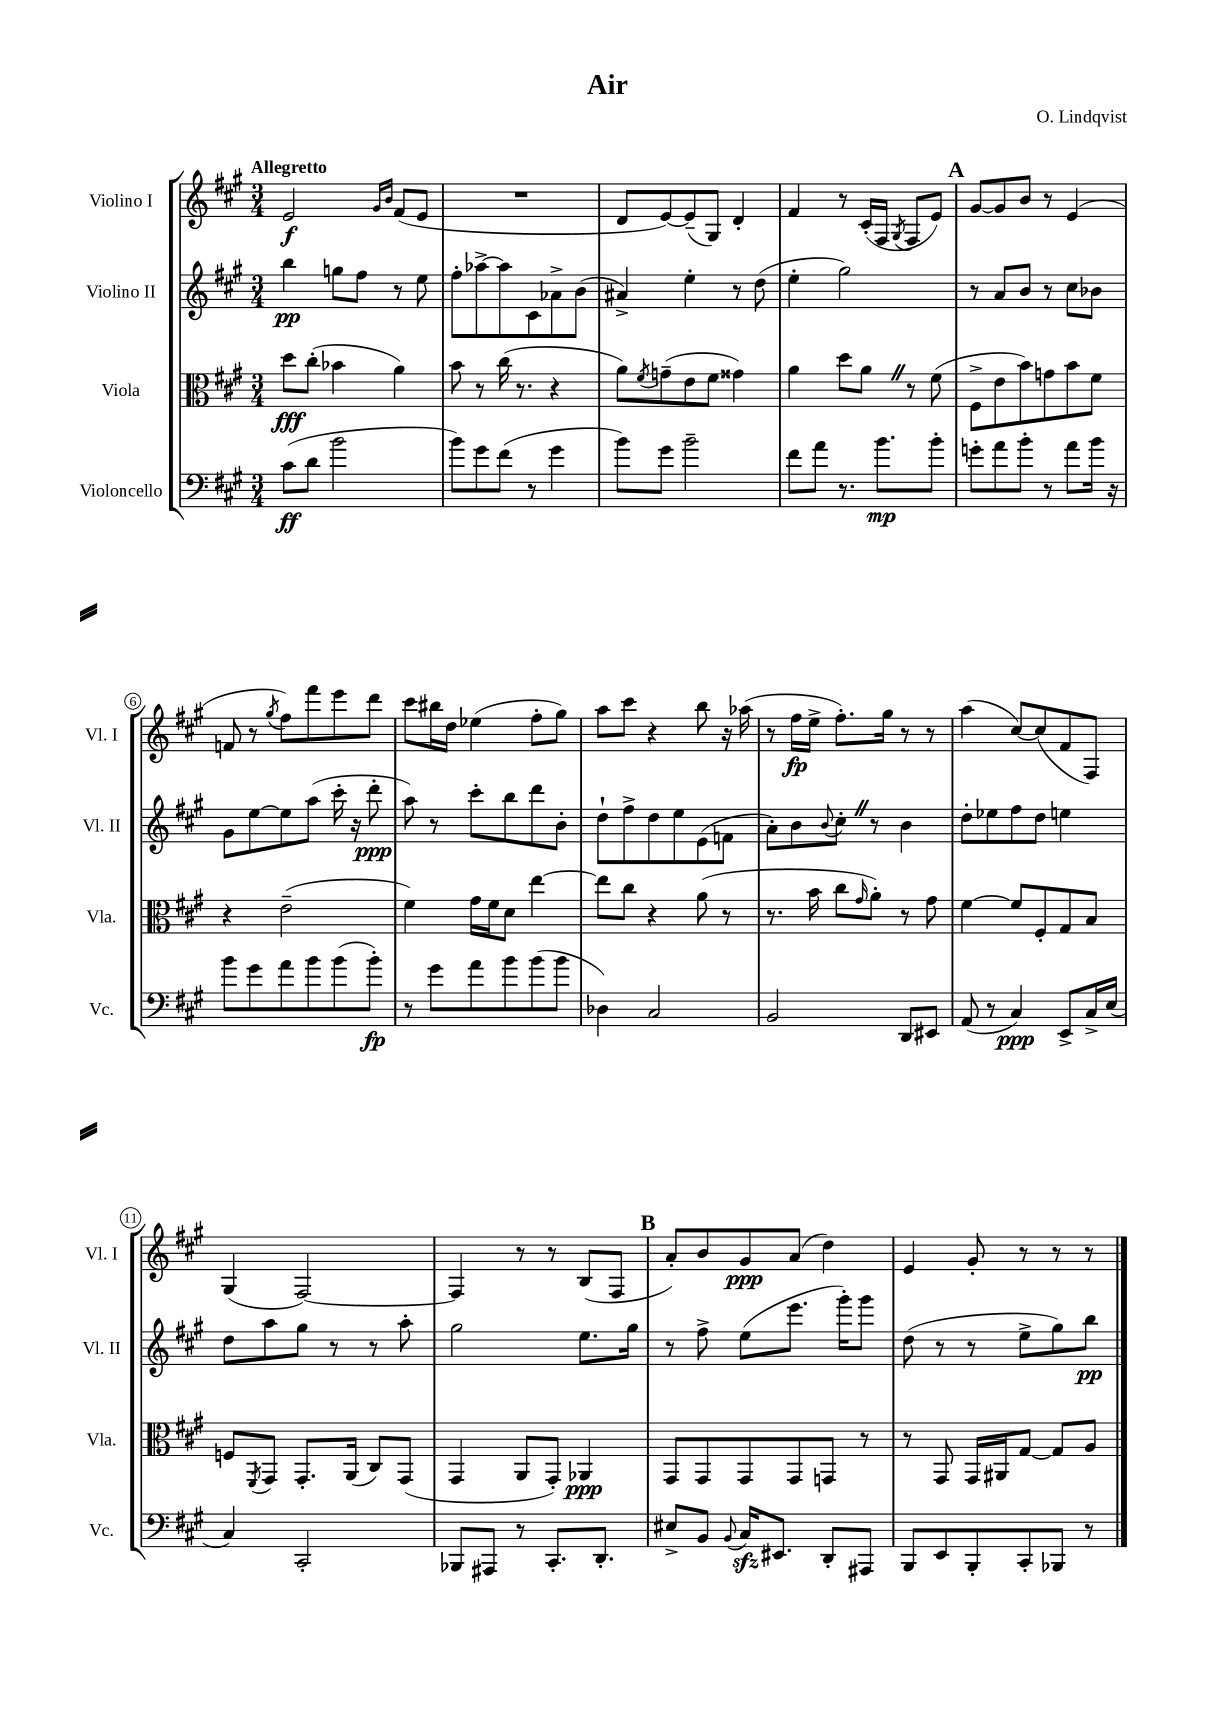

**kern	**dynam	**kern	**dynam	**kern	**dynam	**kern	**dynam
*part4	*part4	*part3	*part3	*part2	*part2	*part1	*part1
*staff4	*staff4	*staff3	*staff3	*staff2	*staff2	*staff1	*staff1
*I"Violoncello	*	*I"Viola	*	*I"Violino II	*	*I"Violino I	*
*I'Vc.	*	*I'Vla.	*	*I'Vl. II	*	*I'Vl. I	*
*clefF4	*	*clefC3	*	*clefG2	*	*clefG2	*
*k[f#c#g#]	*	*k[f#c#g#]	*	*k[f#c#g#]	*	*k[f#c#g#]	*
*M3/4	*	*M3/4	*	*M3/4	*	*M3/4	*
=1	=1	=1	=1	=1	=1	=1	=1
!	!	!	!	!	!	!LO:TX:a:B:t=Allegretto	!
(8c#\L	ff	8dd\L	fff	4bb\	pp	2e/	f
8d\J	.	(8cc#'\J	.	.	.	.	.
2b\	.	4b-X\	.	8ggn\L	.	.	.
.	.	.	.	8ff#\J	.	.	.
.	.	.	.	.	.	16qqg#/LL	.
.	.	.	.	.	.	16qqb/JJ	.
.	.	4a\)	.	8r	.	(8f#/L	.
.	.	.	.	8ee\	.	8e/J	.
=2	=2	=2	=2	=2	=2	=2	=2
8b\L)	.	8b\	.	8ff#'\L	.	2.r	.
8g#\	.	8r	.	[8aa-X^\	.	.	.
(8f#\J	.	(16cc#\	.	8aa-\]	.	.	.
.	.	8.r	.	.	.	.	.
8r	.	.	.	8c#\	.	.	.
4g#\	.	4r	.	8a-X^\	.	.	.
.	.	.	.	(8b\J	.	.	.
=3	=3	=3	=3	=3	=3	=3	=3
8b\L)	.	8a\L)	.	4a#X^/)	.	8d/L	.
.	.	8qf#/	.	.	.	.	.
8g#\J	.	(8gn~\	.	.	.	[8e/)	.
2b~\	.	8e\	.	4ee'\	.	(8e~/]	.
.	.	8f#\J	.	.	.	8G#/J)	.
.	.	4g##X\)	.	8r	.	4d'/	.
.	.	.	.	(8dd\	.	.	.
=4	=4	=4	=4	=4	=4	=4	=4
8f#\L	.	4a\	.	4ee'\	.	4f#/	.
8a\J	.	.	.	.	.	.	.
8.r	.	8dd\L	.	2gg#\)	.	8r	.
.	.	8aZ\J	.	.	.	(16c#'/LL	.
8.b\L	mp	.	.	.	.	16F#/JJ	.
.	.	.	.	.	.	8qG#/	.
.	.	8r	.	.	.	8F#/L	.
8b'\J	.	(8f#\	.	.	.	8e/J)	.
!!LO:REH:place=s1:t=A
=5	=5	=5	=5	=5	=5	=5	=5
8gn'\L	.	8F#^\L	.	8r	.	[8g#/L	.
8a\	.	8e\	.	8a/L	.	8g#/]	.
8b'\J	.	8b\)	.	8b/J	.	8b/J	.
8r	.	8gn\	.	8r	.	8r	.
8a\L	.	8b\	.	8cc#\L	.	(4e/	.
16b\Jk	.	8f#\J	.	8b-X\J	.	.	.
16r	.	.	.	.	.	.	.
!!LO:LB:g=z
=6	=6	=6	=6	=6	=6	=6	=6
8b\L	.	4r	.	8g#\L	.	8fn/	.
8g#\	.	.	.	[8ee\	.	8r	.
.	.	.	.	.	.	8qgg#/	.
8a\	.	(2e~\	.	8ee\]	.	8ff#\L)	.
8b\	.	.	.	(8aa\J	.	8fff#\	.
(8b\	.	.	.	16ccc#'\	.	8eee\	.
.	.	.	.	16r	.	.	.
8b'\J)	fp	.	.	8ddd'\	ppp	8ddd\J	.
=7	=7	=7	=7	=7	=7	=7	=7
8r	.	4f#\)	.	8aa\)	.	8ccc#\L	.
8g#\L	.	.	.	8r	.	16bb#X\L	.
.	.	.	.	.	.	16dd\JJ	.
8a\	.	16g#\LL	.	8ccc#'\L	.	(4ee-X\	.
.	.	16f#\J	.	.	.	.	.
8b\	.	8d\J	.	8bb\	.	.	.
(8b\	.	[4ee\	.	8ddd\	.	8ff#'\L	.
8b\J	.	.	.	8b'\J	.	8gg#\J)	.
=8	=8	=8	=8	=8	=8	=8	=8
4D-X\)	.	8ee\L]	.	8dd`\L	.	8aa\L	.
.	.	8cc#\J	.	8ff#^\	.	8ccc#\J	.
2C#/	.	4r	.	8dd\	.	4r	.
.	.	.	.	8ee\	.	.	.
.	.	(8a\	.	(8e\	.	8bb\	.
.	.	8r	.	8fn\J	.	16r	.
.	.	.	.	.	.	(16aa-X\	.
=9	=9	=9	=9	=9	=9	=9	=9
2BB/	.	8.r	.	8a'\L)	.	8r	.
.	.	.	.	8b\	.	16ff#\LL	fp
.	.	16b\	.	.	.	16ee^\JJ	.
.	.	.	.	8qqb/	.	.	.
.	.	8cc#\L	.	8cc#'Z\J	.	8.ff#'\L)	.
.	.	16qqg#/	.	.	.	.	.
.	.	8a'\J)	.	8r	.	.	.
.	.	.	.	.	.	16gg#\Jk	.
8DD/L	.	8r	.	4b\	.	8r	.
8EE#X/J	.	8g#\	.	.	.	8r	.
=10	=10	=10	=10	=10	=10	=10	=10
(8AA/	.	[4f#\	.	8dd'\L	.	(4aa\	.
8r	.	.	.	8ee-X\	.	.	.
4C#/)	ppp	8f#/L]	.	8ff#\	.	[8cc#/L)	.
.	.	8F#'/	.	8dd\J	.	(8cc#/]	.
8EE^/L	.	8G#/	.	4een\	.	8f#/	.
16C#^/L	.	8B/J	.	.	.	8F#/J)	.
(16E/JJ	.	.	.	.	.	.	.
!!LO:LB:g=z
=11	=11	=11	=11	=11	=11	=11	=11
4C#/)	.	8Fn/L	.	8dd\L	.	(4G#/	.
.	.	8qFF#/	.	.	.	.	.
.	.	8GG#/J	.	8aa\	.	.	.
2CC#'/	.	8.GG#'/L	.	8gg#\J	.	[2F#/)	.
.	.	.	.	8r	.	.	.
.	.	(16AA/Jk	.	.	.	.	.
.	.	8C#/L)	.	8r	.	.	.
.	.	(8GG#/J	.	8aa'\	.	.	.
=12	=12	=12	=12	=12	=12	=12	=12
8BBB-X/L	.	4GG#/	.	2gg#\	.	4F#/]	.
8AAA#X/J	.	.	.	.	.	.	.
8r	.	8AA/L	.	.	.	8r	.
8.CC#'/L	.	8GG#'/J)	.	.	.	8r	.
.	.	4AA-X/	ppp	8.ee\L	.	(8B/L	.
8.DD'/J	.	.	.	.	.	.	.
.	.	.	.	.	.	8F#/J	.
.	.	.	.	16gg#\Jk	.	.	.
!!LO:REH:place=s1:t=B
=13	=13	=13	=13	=13	=13	=13	=13
8E#X^/L	.	8GG#/L	.	8r	.	8a'/L)	.
8BB/J	.	8GG#/	.	8ff#^\	.	8b/	.
8qqBB/	.	.	.	.	.	.	.
16C#zz/KL	.	8GG#/	.	(8ee\L	.	8g#/	ppp
8.EE#X/J	.	.	.	.	.	.	.
.	.	8GG#/	.	8.eee\J	.	(8a/J	.
8DD'/L	.	8GGn/J	.	.	.	4dd\)	.
.	.	.	.	16ggg#'\KL)	.	.	.
8AAA#X/J	.	8r	.	8ggg#\J	.	.	.
=14	=14	=14	=14	=14	=14	=14	=14
8BBB/L	.	8r	.	(8dd\	.	4e/	.
8EE/	.	8GG#/	.	8r	.	.	.
8BBB'/	.	16GG#/LL	.	8r	.	8g#'/	.
.	.	16AA#X/J	.	.	.	.	.
8CC#'/	.	[8G#/J	.	8ee^\L	.	8r	.
8BBB-X/J	.	8G#/L]	.	8gg#\)	.	8r	.
8r	.	8A/J	.	8bb\J	pp	8r	.
==	==	==	==	==	==	==	==
*-	*-	*-	*-	*-	*-	*-	*-
